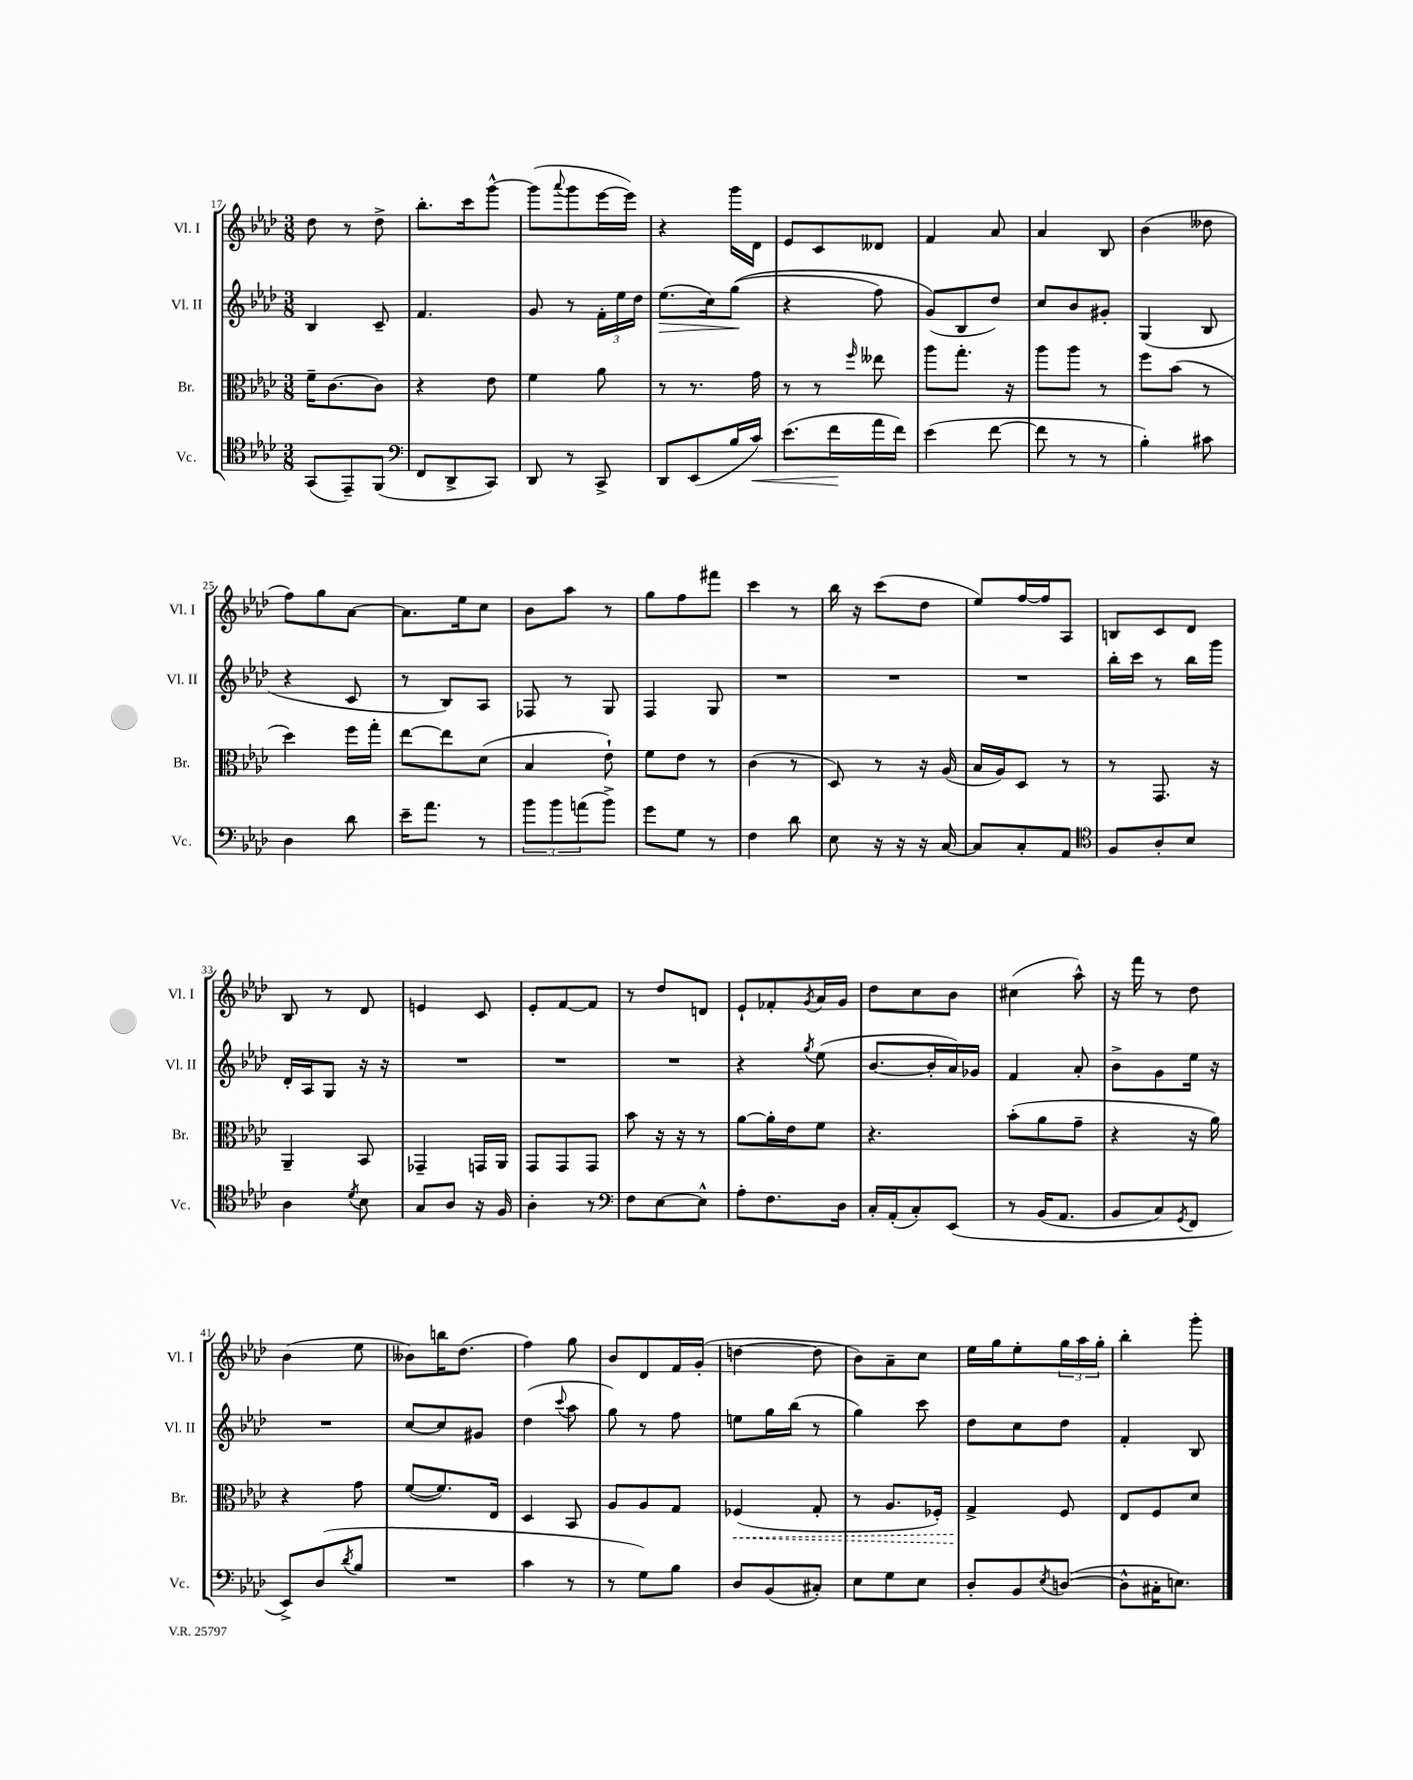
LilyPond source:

<<
\new StaffGroup <<
\new Staff = "s0" \with { instrumentName = "Vl. I" shortInstrumentName = "Vl. I" } {
    \clef treble \key aes \major \numericTimeSignature \time 3/8
    des''8 r8 des''8-> |
    bes''8.-. c'''16 g'''8~-^ |
    g'''8( \appoggiatura { aes'''8 } g'''8 ees'''16~ ees'''16) |
    r4 g'''16 des'16 |
    ees'8 c'8 deses'8 |
    f'4 aes'8 |
    aes'4 bes8 |
    bes'4( deses''8 |
    f''8) g''8 aes'8~ |
    aes'8. ees''16 c''8 |
    bes'8 aes''8 r8 |
    g''8 f''8 fis'''8 |
    c'''4 r8 |
    bes''16 r16 c'''8( des''8 |
    ees''8) f''16~ f''16 aes8 |
    b8 c'8 des'8 |
    bes8 r8 des'8 |
    e'4 c'8 |
    ees'8-. f'8~ f'8 |
    r8 des''8 d'8 |
    ees'8-! fes'8-. \acciaccatura { g'8 } aes'16 g'16 |
    des''8 c''8 bes'8 |
    cis''4( aes''8-^) |
    r16 f'''16 r8 des''8 |
    bes'4( ees''8 |
    beses'8) b''16 des''8.( |
    f''4) g''8 |
    bes'8 des'8 f'16 g'16-.( |
    d''4~ d''8 |
    bes'8) aes'8-- c''8 |
    ees''16 g''16 ees''8-. \tuplet 3/2 { g''16 aes''16 g''16-. } |
    bes''4-. g'''8-. \bar "|." |
}
\new Staff = "s1" \with { instrumentName = "Vl. II" shortInstrumentName = "Vl. II" } {
    \clef treble \key aes \major \numericTimeSignature \time 3/8
    bes4 c'8-- |
    f'4. |
    g'8 r8 \tuplet 3/2 { f'16-. ees''16 des''16 } |
    ees''8.\>( c''16) g''8\!(\( |
    r4 f''8) |
    g'8(\) bes8 des''8) |
    c''8 bes'8 gis'8-. |
    g4( bes8 |
    r4 c'8 |
    r8 bes8) aes8 |
    fes8 r8 g8 |
    f4 g8 |
    R4. |
    R4. |
    R4. |
    bes''16-. c'''16 r8 bes''16 g'''16 |
    des'16-. aes16 g8 r16 r16 |
    R4. |
    R4. |
    R4. |
    r4 \acciaccatura { g''8 } ees''8( |
    bes'8.~ bes'16-. aes'16) ges'16 |
    f'4 aes'8-. |
    bes'8-> g'8 ees''16 r16 |
    R4. |
    c''8~ c''8 gis'8 |
    des''4( \appoggiatura { c'''8 } aes''8 |
    g''8) r8 f''8 |
    e''8 g''16 bes''16( r8 |
    g''4) c'''8 |
    des''8 c''8 des''8 |
    f'4-. bes8 \bar "|." |
}
\new Staff = "s2" \with { instrumentName = "Br." shortInstrumentName = "Br." } {
    \clef alto \key aes \major \numericTimeSignature \time 3/8
    f'16-- c'8.~ c'8 |
    r4 ees'8 |
    f'4 aes'8 |
    r8 r8. g'16 |
    r8 r8 \grace { f''16 } eeses''8 |
    aes''8 g''8.-. r16 |
    aes''8 aes''8 r8 |
    f''8 bes'8( r8 |
    des''4) f''16 g''16-. |
    ees''8~ ees''8 des'8( |
    bes4 ees'8-!) |
    f'8 ees'8 r8 |
    c'4( r8 |
    des8) r8 r16 aes16( |
    bes16 aes16) des8 r8 |
    r8 g,8. r16 |
    aes,4-- bes,8 |
    ges,4-- g,16 aes,16 |
    g,8 g,8 g,8 |
    bes'8 r16 r16 r8 |
    aes'8~ aes'16-. ees'16 f'8 |
    r4. |
    bes'8-.( aes'8 g'8-- |
    r4 r16 aes'16) |
    r4 g'8 |
    f'8~( f'8.) ees16 |
    des4 bes,8 |
    aes8 aes8 g8 |
    \once \override Hairpin.style = #'dashed-line fes4\<( g8-. |
    r8 aes8. fes16-.) |
    g4->\! f8 |
    ees8 f8 des'8 \bar "|." |
}
\new Staff = "s3" \with { instrumentName = "Vc." shortInstrumentName = "Vc." } {
    \clef tenor \key aes \major \numericTimeSignature \time 3/8
    g,8( ees,8--) f,8( |
    \clef bass f,8 des,8-> c,8) |
    des,8 r8 c,8-> |
    des,8 ees,8( bes16 c'16\<) |
    ees'8.( f'16\! aes'16 f'16) |
    ees'4( f'8~ |
    f'8 r8 r8 |
    bes4-.) cis'8 |
    des4 des'8 |
    ees'16-- aes'8. r8 |
    \tuplet 3/2 { bes'8 bes'8 a'8( } bes'8->) |
    g'8 g8 r8 |
    f4 des'8 |
    ees8 r16 r16 r16 c16~ |
    c8 c8-. aes,8 |
    \clef tenor f8 aes8-. bes8 |
    aes4 \acciaccatura { des'8 } bes8 |
    g8 aes8 r16 f16 |
    aes4-. r8 |
    \clef bass f8 ees8~ ees8-^ |
    aes8-. f8. des16 |
    c16-. aes,16-.( c8-.) ees,8\( |
    r8 bes,16( aes,8. |
    bes,8 c8) \acciaccatura { g,8 } f,8 |
    ees,8->\) des8( \acciaccatura { des'8 } bes8 |
    R4. |
    c'4 r8 |
    r8 g8) bes8 |
    des8 bes,8( cis8-.) |
    ees8 g8 ees8 |
    des8-. bes,8 \acciaccatura { ees8 } d8~( |
    d8-^ cis16-. e8.) \bar "|." |
}
>>
>>
\layout { \context { \Score currentBarNumber = #17 } }
